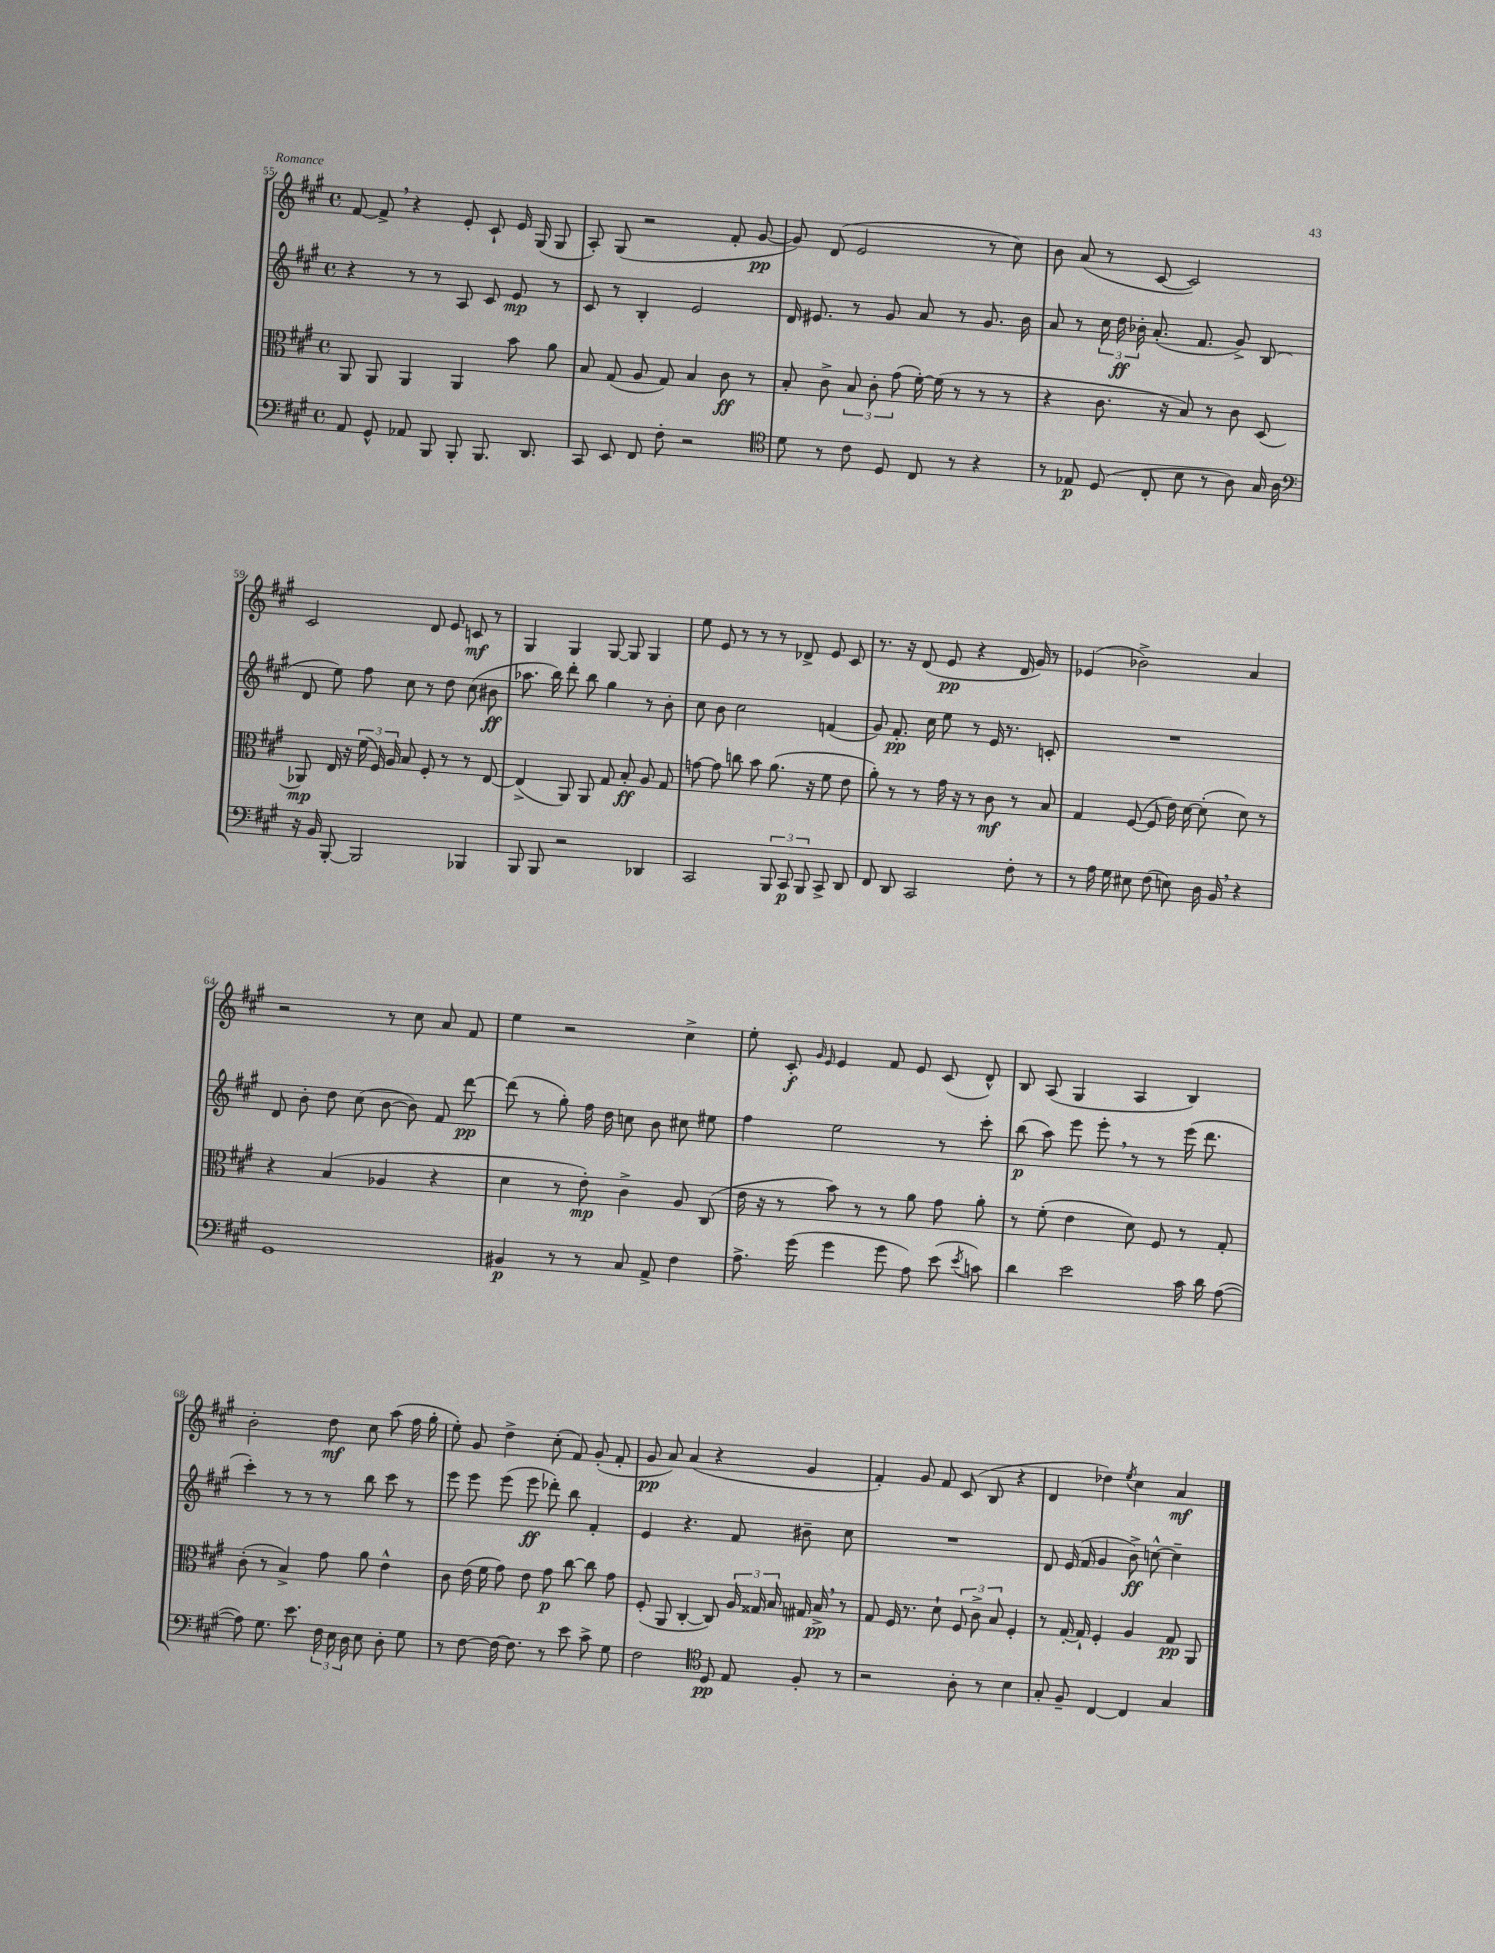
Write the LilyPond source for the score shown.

<<
\new StaffGroup <<
\new Staff = "s0" {
    \clef treble \key a \major \defaultTimeSignature \time 4/4
    \autoBeamOff fis'8~ fis'8-> \breathe r4 e'8-. cis'8-! e'16 gis16( gis8 |
    a8-.) gis8( r2 fis'8-. gis'8~\pp |
    gis'8) d'8( e'2 r8 cis''8) |
    b'8 a'8( r8 cis'8~ cis'2) |
    cis'2 d'8 e'8 c'8\mf r8 |
    gis4 gis4 gis8~ gis8 gis4 |
    e''8 e'8 r8 r8 r8 des'8-> e'8 cis'8 |
    r8. r16 d'8( e'8\pp r4 d'16 gis'16) r8 |
    ees'4( bes'2->) a'4 |
    r2 r8 cis''8 a'8 fis'8 |
    e''4 r2 cis''4-> |
    e''8-. cis'8-.\f \grace { gis'16 e'16 } e'4 fis'8 e'8 cis'8( d'8-^) |
    b8 a8( gis4 a4 b4) |
    b'2-. d''8\mf cis''8 a''8( fis''16 gis''16-. |
    e''8-.) gis'8 d''4-> cis''8-.( fis'8) gis'8-.( fis'8-. |
    gis'8\pp a'8) a'4( r4 gis'4 |
    fis'4-.) gis'8 fis'8 cis'8( b8 r4 |
    d'4 des''4) \acciaccatura { e''8 } cis''4 a'4\mf \bar "|." |
}
\new Staff = "s1" {
    \clef treble \key a \major \defaultTimeSignature \time 4/4
    \autoBeamOff r4 r8 r8 a8 cis'8 e'8\mp r8 |
    cis'8 r8 b4-. e'2 |
    d'16 eis'8. r8 gis'8 a'8 r8 gis'8. b'16 |
    a'8 r8 \tuplet 3/2 { cis''16 d''16\ff bes'16-. } a'8.-.( fis'8. gis'8->) b8( |
    d'8 e''8) fis''8 cis''8 r8 d''8 cis''8( bis'8\ff |
    aes''8. b''16) d'''8-. b''8 gis''4 r8 b'8-. |
    cis''8 b'8 cis''2 f'4( |
    gis'8) fis'8.-.\pp cis''16 e''8 r8 e'16 r8. c'8-. |
    R1 |
    d'8 b'8-. d''8 cis''8( b'8~ b'8) fis'8 d'''8~\pp |
    d'''8( r8 gis''8-.) fis''16 d''16 c''8 b'8 cis''8 eis''8 |
    fis''4 e''2 r8 cis'''8-. |
    b''8\p( a''8) e'''8 e'''8-. \breathe r8 r8 e'''16( d'''8. |
    cis'''4-.) r8 r8 r8 b''8 cis'''8 r8 |
    e'''8 e'''8 e'''8( e'''8\ff des'''8-.) b''8 fis'4-. |
    e'4 r4. fis'8 bis'8-- cis''8 |
    R1 |
    d'8 e'16( fis'16 gis'4 b'8->\ff) c''8~-^ c''4-- \bar "|." |
}
\new Staff = "s2" {
    \clef alto \key a \major \defaultTimeSignature \time 4/4
    \autoBeamOff a,8 a,8 a,4 a,4 b'8 a'8 |
    b8 gis8( a8 gis8) b4 cis'8\ff r8 |
    b8-. cis'8-> \tuplet 3/2 { b8 cis'8-. gis'8( } fis'16~-.) fis'16( r8 r8 r8 |
    r4 cis'8. r16 b8) r8 cis'8 d8( |
    aes,8\mp) e16 r16 \tuplet 3/2 { fis'16( fis16) a16 } b8 fis8-. r8 r8 e8~ |
    e4->( a,8) a,8 gis8 b8-.\ff a8 gis8 |
    g'8~ g'8 c''8 b'8 a'8.( r16 fis'8 e'8 |
    a'8-.) r8 r8 gis'16 r16 r8 cis'8\mf r8 b8 |
    gis4 fis8~( fis8 e'16) d'16~ d'8-.( d'8) r8 |
    r4 b4( aes4 r4 |
    d'4 r8 e'8-.\mp) cis'4-> a8 cis8( |
    e'16 r16 r8 b'8) r8 r8 a'8 gis'8 a'8-. |
    r8 fis'8-.( e'4 d'8) fis8 r8 gis8-. |
    cis'8-.( r8 b4->) gis'8 a'8 e'4-^ |
    cis'8 e'16( fis'16 gis'8) e'8 gis'8\p cis''8~ cis''8 gis'8 |
    fis8-.( a,8 cis4~-. cis8) \tuplet 3/2 { a16 gisis16 b16 } gis16 b16->\pp \breathe r8 |
    gis8 fis16 r8. d'8-! \tuplet 3/2 { fis8 cis'8-> b8 } fis4-. |
    r8 gis16~-. gis16-! fis4-. a4 gis8\pp a,8 \bar "|." |
}
\new Staff = "s3" {
    \clef bass \key a \major \defaultTimeSignature \time 4/4
    \autoBeamOff a,8 gis,8-^ aes,8 b,,8 b,,8-. b,,8. d,8. |
    cis,8 e,8 fis,8 fis8-. r2 |
    \clef tenor d'8 r8 cis'8 d8 cis8 r8 r4 |
    r8 ees8\p d8( cis8-. b8 r8 a8) gis16 a16 |
    \clef bass r16 b,16 b,,8~-. b,,2 bes,,4 |
    b,,8 b,,8 r2 des,4 |
    cis,2 \tuplet 3/2 { b,,8 cis,8\p b,,8 } cis,8-> d,8 |
    fis,8 d,8 cis,2 fis8-. r8 |
    r8 a16 gis16 eis8 fis8( e8) d16 b,16 \breathe r4 |
    gis,1 |
    bis,4\p r8 r8 cis8 a,8-> fis4 |
    a8.-> gis'16( gis'4 gis'8 a8) e'8( \acciaccatura { e'8 } c'8) |
    d'4 e'2 cis'16 d'16 a8~( |
    a8) gis8. e'8. \tuplet 3/2 { fis16 e16 d16 } e8 d8-. gis8 |
    r8 fis8~ fis16~ fis8. r8 e'8 cis'8-> gis8 |
    fis2 \clef tenor d8\pp e8 fis8-. r8 |
    r2 a8-. r8 b4 |
    gis8-. fis8-- cis4~ cis4 gis4 \bar "|." |
}
>>
>>
\layout { \context { \Score currentBarNumber = #55 } }
